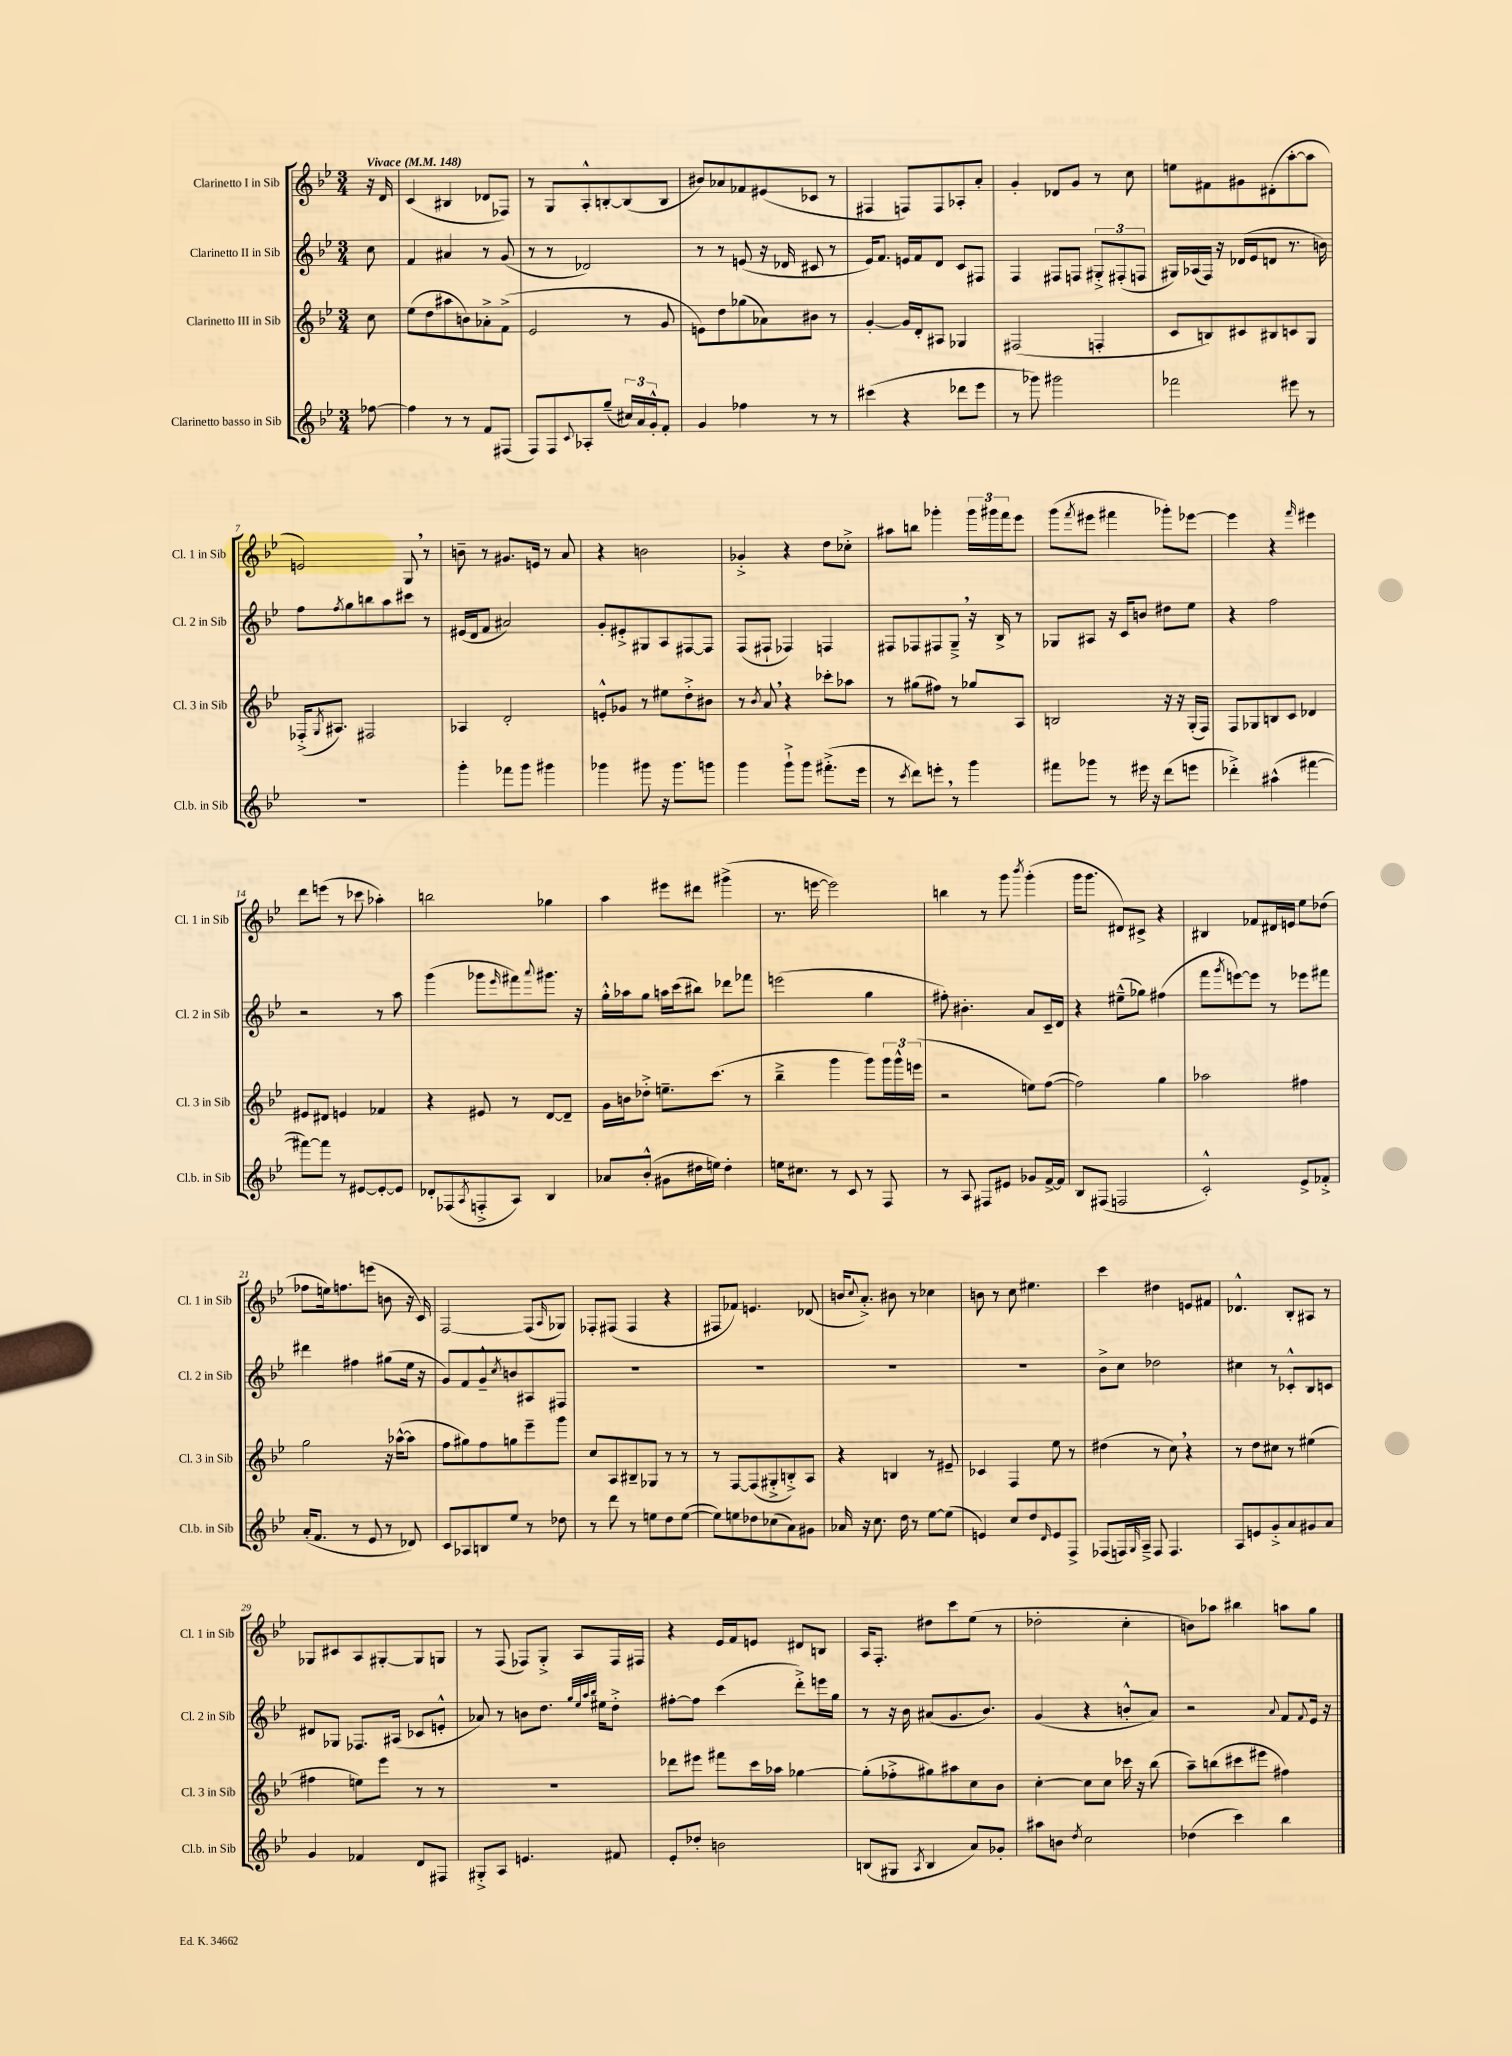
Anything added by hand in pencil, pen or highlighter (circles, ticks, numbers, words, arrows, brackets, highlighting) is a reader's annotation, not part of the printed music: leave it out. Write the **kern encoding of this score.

**kern	**kern	**kern	**kern
*staff4	*staff3	*staff2	*staff1
*clefG2	*clefG2	*clefG2	*clefG2
*k[b-e-]	*k[b-e-]	*k[b-e-]	*k[b-e-]
*M3/4	*M3/4	*M3/4	*M3/4
*MM148	*MM148	*MM148	*MM148
[8ff-\	8cc\	8cc\	16r
.	.	.	16d/
=	=	=	=
4ff-\]	(8ee-\L	4f/	(4c/
.	8dd\	.	.
8r	8aa#\	4a#/	4B#/
8r	8b\)	.	.
8f/L	8a-'^\	8r	8d-/L
(8F#/J	(8f^\J	(8g/	8F-/J)
=	=	=	=
8F/L)	2e-/	8r	8r
8F/	.	8r	8G/L
8qqc/	.	.	.
8A-'/	.	2d-/)	8A'^^/
(8gg~/J	.	.	[8B'/
24cc#/LL)	8r	.	(8B/]
24a/	.	.	.
24g'^^/J	.	.	.
8f'/J	8g/	.	8B/J
=	=	=	=
4g/	8e\L)	8r	8b#/L)
.	8dd\	8r	8a-/
4ff-\	(8gg-\	(8e/	8f-/
.	8a-\)	16r	(8e#/
.	.	16d-/	.
8r	8b#\J	8c#/	8c-/J
8r	8r	8r	8r
=	=	=	=
(4ccc#\	[4g'/	16e-/LK)	4F#/
.	.	8.f/J	.
4r	16g/]LL	16e/LL	8F/L)
.	16d'/J	16f/J	.
.	8A#/J	8d/J	8F/
8ddd-\L	4G-/	8c/L	8A-'/
8eee-\J	.	8F#/J	8a'/J
=	=	=	=
8r	(2F#/	4F/	4g'/
8ggg-\)	.	.	.
2ggg#\	.	8F#/L	8d-/L
.	.	8F/J	8g/J
.	4F'/	12G#'^/L	8r
.	.	(12F#'/	.
.	.	.	8cc\
.	.	12F/J	.
=	=	=	=
2fff-\	8c/L	16G#/LL)	8ee\L
.	.	(16A-/	.
.	8B/)	16F/JJ)	8f#\
.	.	16r	.
.	8c#/	(16d-/LL	8g#\
.	.	16e-/J	.
.	8B#/	8d/J	(8d#'\
8eee#\	8c/	8.r	[8aa'\
8r	8G/J	.	8aa\]J
.	.	16b\)	.
=	=	=	=
2.r	(16F-'^/LK	8ff\L	2e/)
.	8qG/	.	.
.	8.A#/J)	.	.
.	.	8qff/	.
.	.	8gg\	.
.	2F#/	8bb\	.
.	.	8aa\	.
.	.	8ccc#\J	8G/
.	.	8r	8r
=	=	=	=
4ggg'\	4A-/	(16e#/LL	8b~\
.	.	16d/J	.
.	.	8f/J	8r
8fff-\L	2d'/	2a#/)	8.g#/L
8ggg\J	.	.	.
.	.	.	16e/Jk
4ggg#\	.	.	8r
.	.	.	8a/
=	=	=	=
4ggg-\	8e'^^/L	8g'/L	4r
.	8g-/J	8e#'^/	.
8ggg#\	8r	8G#/	2b\
16r	8ee#\L	8A/	.
8.ggg#\L	.	.	.
.	8dd'^\	[8F#/	.
8ggg\J	8b#\J	8F#/]J	.
=	=	=	=
4ggg\	8r	(8F/L	4g-'^/
.	8qb-/	.	.
.	8a/	8F#`/J	.
8ggg`^\L	4r	4F-/)	4r
8ggg\J	.	.	.
(8.fff#'^\L	8ccc-'\L	4F/	8dd\L
.	8aa-\J	.	8cc-'^\J
16eee-\Jk	.	.	.
=	=	=	=
8r	8r	8F#/L	8aa#\L
8qccc/	.	.	.
8ddd\L)	(8gg#\L	8F-/	8bb\J
8eee'\J	8ff#\J)	8F#/	4ggg-'\
8r	8r	8G~^/J	.
4ggg\	8gg-/L	16r	24ggg-\LL
.	.	.	24ggg#\
.	.	16B-^/	.
.	.	.	24fff\J
.	8A/J	8r	8eee-\J
=	=	=	=
8fff#\L	2B/	8G-/L	(8ggg\L
.	.	.	8qfff/
8ggg-\J	.	8A#/J	8eee#\J
8r	.	16r	4fff#\
.	.	16c/LK	.
16eee#\	.	8b/J	.
16r	.	.	.
(8ddd\L	16r	8dd#\L	8ggg-'\L)
.	16r	.	.
8eee\J	(16G'/LL	8ee-\J	[8eee-\J
.	16F/JJ)	.	.
=	=	=	=
4ddd-'^\)	8F/L	4r	4eee-\]
.	8G-/	.	.
(4aa#^^\	8B/	2ff\	4r
.	8c/J	.	.
.	.	.	16qqfff/
[4fff#\	4d-/	.	4eee#\
=	=	=	=
8fff#\_L)	8e#/L	2r	8ddd\L
8fff#\]J	8d#/J	.	(8eee\J
8r	4e/	.	8r
[8e#/L	.	.	8ccc-\
8e#'/_	4f-/	8r	4aa-'\)
8e#/]J	.	8aa\	.
=	=	=	=
8d-'/L	4r	(4ggg\	2bb\
(8F-/	.	.	.
8qA/	.	.	.
8F'^/	8e#/	8ggg-\L	.
.	.	16qqeee-/	.
8A/J)	8r	8fff#\)	.
.	.	8qqaaa/	.
4B-/	[8d/L	8.ggg#\J	4gg-\
.	8d~/]J	.	.
.	.	16r	.
=	=	=	=
8a-/L	16g\LL	16gg'^^\LL	4aa\
.	16b\J	16aa-\J	.
(8b-'^^/J	8dd-'^\J	8gg\J	.
8g#\L	8.ee~\L	16aa\LL	8eee#\L
.	.	(16ccc\J	.
16dd#\L	.	8bb#\J)	8ddd#\J
16ee\JJ)	(8.ccc\J	.	.
4dd#'\	.	8ddd-\L	(4ggg#^\
.	8r	8fff-\J	.
=	=	=	=
16ee\LK	4bb-~^\	(2eee\	8.r
8.cc#\J	.	.	.
.	.	.	[16eee\
8r	4ggg\	.	2eee\])
8c/	.	.	.
8r	8ggg\L)	4gg\	.
8F/	24ggg\L	.	.
.	24ggg^^\	.	.
.	(24eee\JJ	.	.
=	=	=	=
8r	2r	8ff#'\)	4bb\
8A/	.	4.b#'\	.
8F#/L	.	.	8r
8e#/J	.	.	8ggg\
.	.	.	8qbbb-/
8g-/L	8ee\L)	8a/L	(4ggg'\
[16f^/L	([8ff\J	16c~/L	.
16f/]JJ	.	16d/JJ	.
=	=	=	=
8B-/L	2ff\])	4r	16ggg\LK
.	.	.	8.ggg\J
(8F#/J	.	.	.
2F/	.	(8ee#~^^\L	8d#/L)
.	.	8gg-\J)	8c#^/J
.	4gg\	(4ff#\	4r
=	=	=	=
2c'^^/)	2aa-\	8fff\L	4B#/
.	.	8qggg/	.
.	.	[8eee\)	.
.	.	8eee\]J	8f-/L
.	.	8r	16d#/L
.	.	.	16e/JJ
8e-^/L	4ff#\	8eee-\L	8ee-\L
8f-'^/J	.	8fff#\J	(8dd-\J
=	=	=	=
(16a'/LK	2gg\	4ddd#\	8ff-\L
8.f/J	.	.	.
.	.	.	16ee\k)
.	.	.	8.ff\
8r	.	4ff#\	.
8e-/	.	.	(8eee\J
8r	16r	(8gg#\L	8b\
.	([16aa-^^\LK	.	.
8d-/)	8aa-\]J	16ee-\Jk	16r
.	.	16r	16c/)
=	=	=	=
8c/L	8ff\L	8g/L)	[2F/
8A-/	8gg#\)	8f/	.
8B/	8ff\	8g~^^/	.
.	.	8qcc/	.
8ee-/J	8gg\	8b/	.
8r	8eee-~\	8A#/	(8F/]L
.	.	.	16qqA/
8dd-\	8ggg\J	8F#/J	8G-/J)
=	=	=	=
8r	8cc/L	2.r	8F-'/L
8ddd\	8A/	.	(8F#/J
8r	8B#~/	.	4F#/
8ee\L	8G-/J	.	.
8dd\	8r	.	4r
([8ee\J	8r	.	.
=	=	=	=
8ee\]L)	8r	2.r	8F#/L
8ee\	[8F/L	.	8f-/J)
8dd-\	(8F/]	.	4.e/
(8cc-\	8G#'^/	.	.
8a\)	8B'^/)	.	.
8g#\J	8A/J	.	(8d-/
=	=	=	=
16a-/	4r	2.r	16b/LK
.	.	.	8qqcc/
16r	.	.	8.a'^/J)
8.cc\	.	.	.
.	4B/	.	8b#\
16dd\	.	.	.
8r	.	.	8r
[8ee-\L	8r	.	4cc-\
(8ee-\]J	8e#~/	.	.
=	=	=	=
4e/)	4c-/	2.r	8b\
.	.	.	8r
8cc/L	4F/	.	8cc\
8dd/	.	.	4.ee#\
16qqd/	.	.	.
8e/	8ee-\	.	.
8F^/J	8r	.	.
=	=	=	=
(8F-/L	(4dd#\	8b-^\L	4ccc\
16F/L)	.	8cc\J	.
16qqG/	.	.	.
16A~^/JJ	.	.	.
8F/	8r	2dd-\	4dd#\
4.F/	8cc\)	.	.
.	4r	.	8e/L
.	.	.	8f#/J
=	=	=	=
8A/L	8r	4cc#\	4.d-^^/
8e/	8dd\L	.	.
8g'^/	8cc#\J	8r	.
8a/	8r	8c-'^^/L	8B-'/L
8g#/	(4ee#\	8B-/	8A#/J
8a/J	.	8c/J	8r
=	=	=	=
4g/	4ff#\	8d#/L	8G-/L
.	.	8G-/J	8c#/
4f-/	8ee\L)	8.F-/L	8A/
.	8eee-\J	.	[8G#'/
.	.	(16A#/Jk	.
8d/L	8r	8c-/L	8G#/]
8F#/J	8r	8e'^^/J	8G/J
=	=	=	=
8G#'^/L	2.r	8a-/)	8r
8A/J	.	8r	(8F/
4.e/	.	8b\L	8F-/L)
.	.	8.dd\J	8G'^/J
.	.	.	8A/L
.	.	32qqgg/LLL	.
.	.	32qqee-/	.
.	.	32qqaa/	.
.	.	32qqbb-/JJJ	.
.	.	16ee#\LK	.
8f#/	.	8dd'^\J	16F-/L
.	.	.	16F#/JJ
=	=	=	=
8e-'/L	8ddd-\L	[8ff#'\L	4r
8dd-'/J	8eee#\J	8ff#\]J	.
2b\	8fff#\L	(4ccc\	16e-/LL
.	.	.	16f/J
.	16ccc\L	.	8e/J
.	16aa-\JJ	.	.
.	[4gg-\	8ddd'^\L)	8d#/L
.	.	16eee\L	8B/J
.	.	16gg\JJ	.
=	=	=	=
(8B/L	(8gg-'\]L	8r	16A/LK
.	.	.	8.F'/J
8G#/J	8ff-'^\	16r	.
.	.	16b-\	.
8qA/	.	.	.
4B/	8gg#\)	(8a#/L	8dd#\L
.	8aa#\	8.g/	8ccc\
8a/L)	8cc\	.	(8ee-\J
.	.	8.b-/J)	.
8g-'/J	8b-\J	.	8r
=	=	=	=
8aa#\L	[4cc'\	(4g/	2dd-'\
8b\J	.	.	.
8qdd/	.	.	.
2cc\	8cc\]L	4r	.
.	8cc\J	.	.
.	16ccc-\	8b'^^/L	4cc'\
.	16r	.	.
.	(8bb-\	8a/J)	.
=	=	=	=
(4dd-\	8aa~\L)	2r	8b\L)
.	(8bb\	.	8aa-\J
4ccc\)	8ccc#\	.	4bb#\
.	8eee#\J	.	.
.	.	8qqa/	.
4bb-\	4ff#\)	8f/L	8aa\L
.	.	8qqf/	.
.	.	16e-/Jk	8gg\J
.	.	16r	.
==	==	==	==
*-	*-	*-	*-
